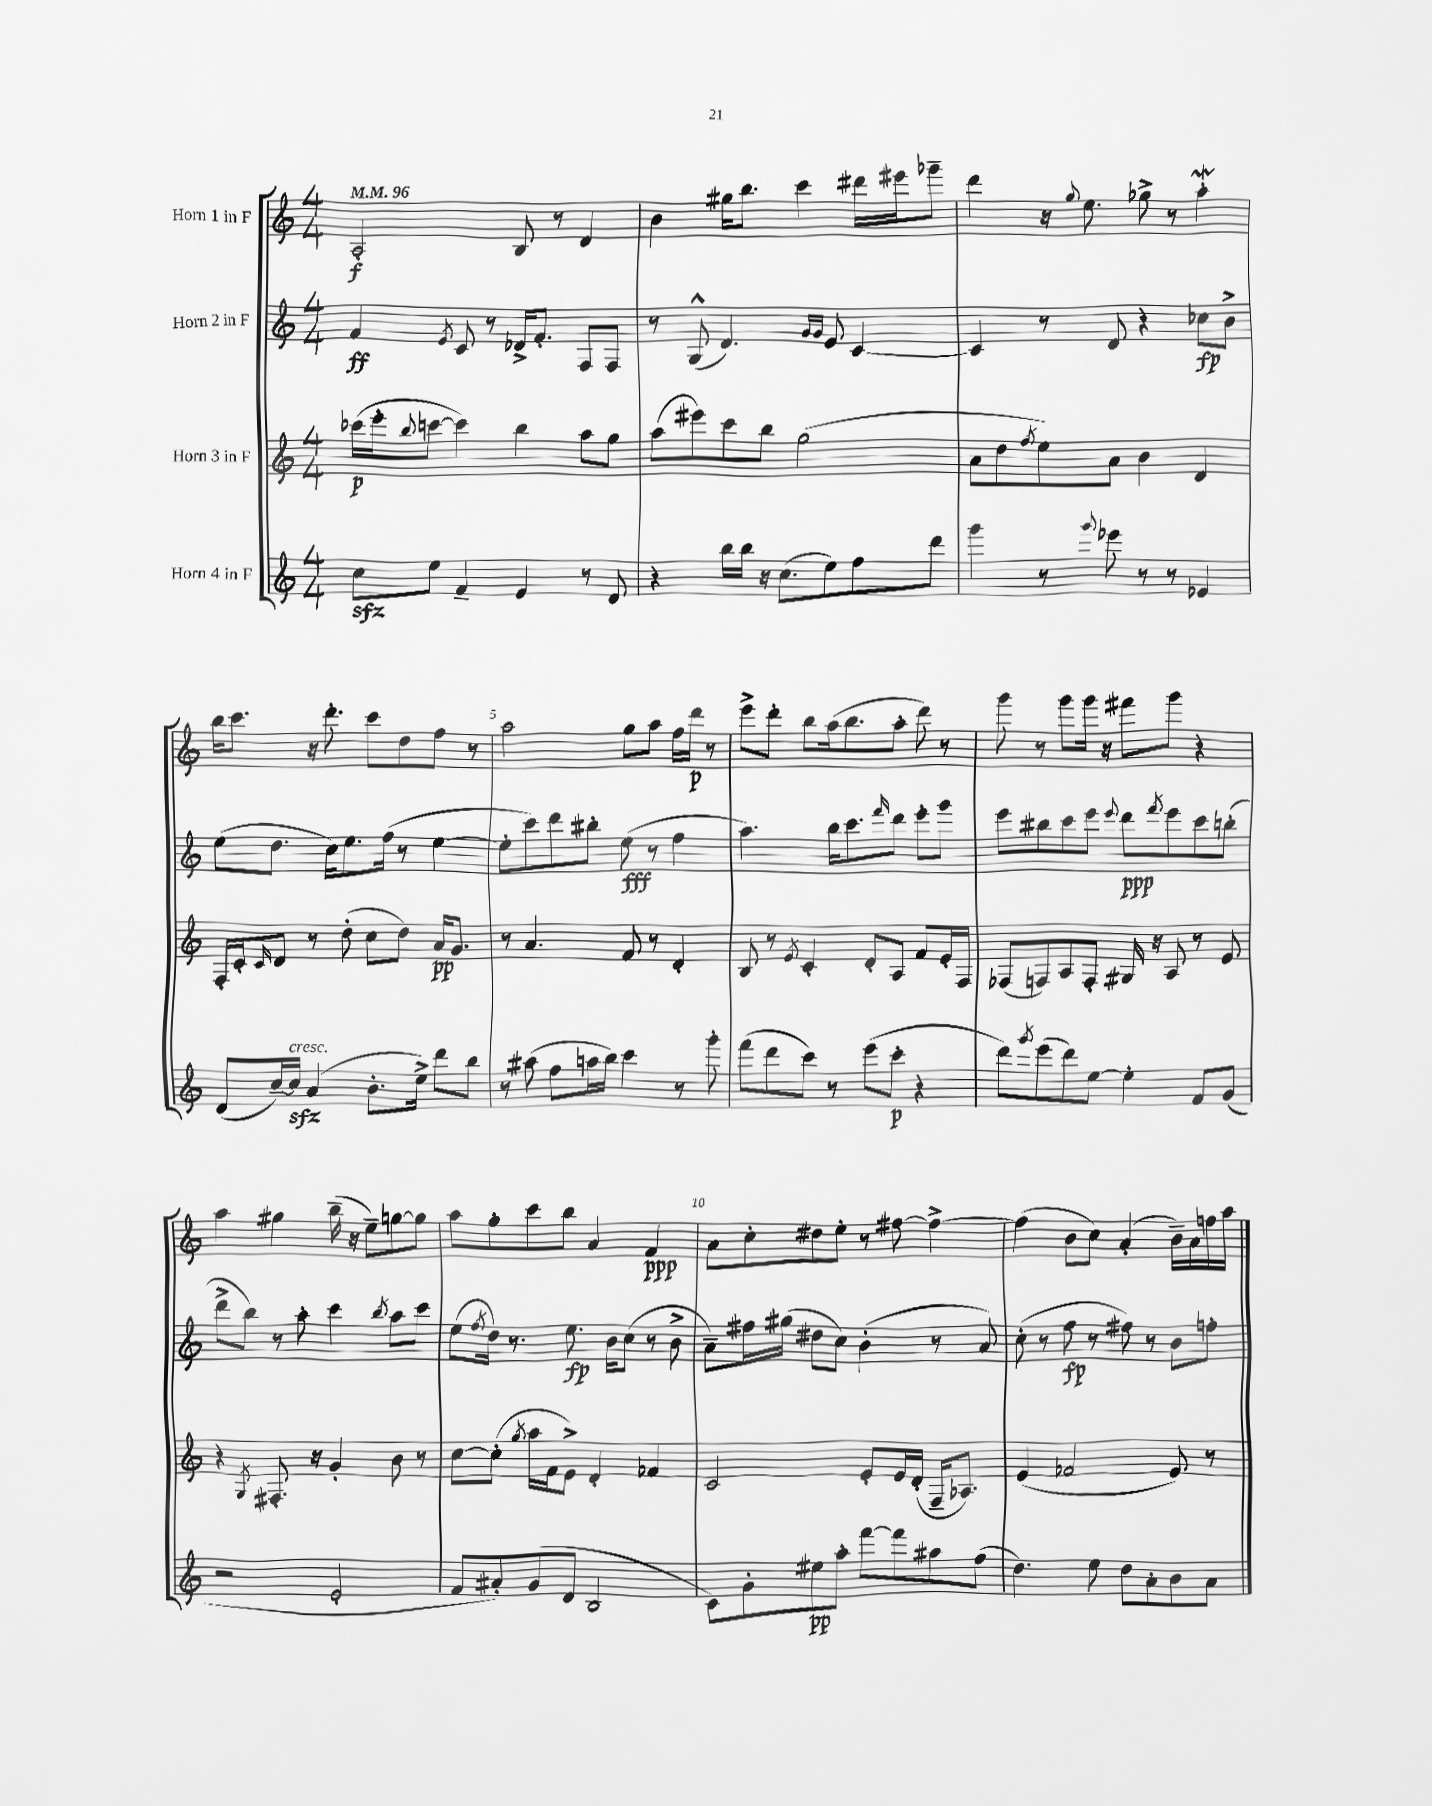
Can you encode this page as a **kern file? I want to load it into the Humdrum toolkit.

**kern	**kern	**kern	**kern
*staff4	*staff3	*staff2	*staff1
*clefG2	*clefG2	*clefG2	*clefG2
*k[]	*k[]	*k[]	*k[]
*M4/4	*M4/4	*M4/4	*M4/4
*MM96	*MM96	*MM96	*MM96
8cc\L	(16ccc-\LL	4f/	2A'/
.	16eee'\J	.	.
.	8qqbb/	.	.
8ee\J	[8ccc\J	.	.
.	.	8qe/	.
4f~/	4ccc\])	8c/	.
.	.	8r	.
4e/	4bb\	16d-^/LK	8B/
.	.	8.f'/J	.
.	.	.	8r
8r	8aa\L	8F/L	4d/
8d/	8gg\J	8F/J	.
=	=	=	=
4r	(8aa\L	8r	4b\
.	8eee#\)	(8G^^/	.
16bb\LL	8ccc\	4.d/)	16gg#\LK
16bb\JJ	.	.	8.bb\J
16r	8bb\J	.	.
(8.cc\L	.	.	.
.	(2gg\	.	4ccc\
.	.	16qqg/LL	.
.	.	16qqg/JJ	.
8ee\)	.	8e/	.
8ff\	.	[4c/	16ddd#\LL
.	.	.	16eee#\J
8ddd\J	.	.	8ggg-~\J
=	=	=	=
4ggg\	8a\L	4c/]	4ddd\
.	8dd\	.	.
.	8qff/	.	.
8r	8ee\)	8r	16r
.	.	.	8qqgg/
.	.	.	8.ee\
8qqggg/	.	.	.
8eee-\	8a\J	8d/	.
8r	4b\	4r	8gg-^\
8r	.	.	8r
4e-/	4d/	8cc-\L	4aa'\
.	.	8b^\J	.
=	=	=	=
(8d/L	16F'/LL	(8ee\L	16bb\LK
.	16c'/J	.	8.ccc\J
.	16qqc/	.	.
[16cc~/L)	8d/J	8.dd\J	.
16cc/]JJ	.	.	.
(4a/	8r	.	16r
.	.	16cc\LK)	8.ddd'\
.	(8dd'\	8.ee\	.
8.b'\L	8cc\L	.	8ccc\L
.	.	(16ff\Jk	.
.	8dd\J)	8r	8dd\
16ee^\Jk)	.	.	.
8ddd\L	16a/LK	[4ee\	8ff\J
.	8.g/J	.	.
8bb\J	.	.	8r
=	=	=	=
8r	8r	8ee'\]L	2aa\
(8aa#\	4.a/	8ccc\)	.
8ff\L	.	8ddd\	.
16aa\L	.	8bb#'\J	.
16bb\JJ)	.	.	.
4ccc\	8f/	(8ee\	8gg\L
.	8r	8r	8aa\J
8r	4d'/	4ff\	16ff\LL
.	.	.	16ddd\JJ
8ggg'\	.	.	8r
=	=	=	=
(8fff\L	8B/	4.aa\)	8eee^\L
8ddd\	8r	.	8ddd'\J
.	8qe/	.	.
8ccc\J)	4c'/	.	8bb\L
8r	.	16bb\LK	(16aa\k
.	.	8.ccc\	8.bb\
(8eee\L	8d'/L	.	.
.	.	16qqfff/	.
8ccc'\J	8A/J	8ddd\J	8aa'\J
4r	8f/L	8eee'\L	8ddd\)
.	16e'/L	8ggg\J	8r
.	16F/JJ	.	.
=	=	=	=
8ddd\L)	(8F-/L	8eee\L	8ggg\
8qggg/	.	.	.
(8eee\	8F/)	8bb#\	8r
8ddd\)	8A/	8ccc\	8ggg\L
[8ee\J	8F'/J	8eee\J	16ggg\Jk
.	.	.	16r
.	.	8qqeee/	.
4ee'\]	16G#/	8ddd\L	8fff#\L
.	16r	.	.
.	.	8qfff/	.
.	8A/	8eee\	8ggg\J
8f/L	8r	8ccc\	4r
(8g/J	8e/	(8bb'\J	.
=	=	=	=
2r	4r	8ddd^\L	4aa\
.	.	8bb\J)	.
.	8qG/	.	.
.	8.F#'/	8r	4gg#\
.	.	8aa'\	.
.	16r	.	.
2e'/	4g'/	4ccc\	(16bb~\
.	.	.	16r
.	.	.	8ee~\L)
.	.	8qbb/	.
.	8b\	8aa\L	[8gg\
.	8r	8ccc\J	8gg\]J
=	=	=	=
8f/L	[8cc\L	(8ee\L	8aa\L
.	.	8qff/	.
8a#'/)	(8cc'\]J	16dd\Jk)	8gg'\
.	.	8.r	.
.	8qgg/	.	.
(8g/	16aa\LL	.	8ccc\
.	16f\J	.	.
8d/J	8e^\J)	8.ee\	8bb\J
2B/	4d'/	.	4a/
.	.	16b\LK	.
.	.	(8cc\J	.
.	4f-/	8r	4f/
.	.	8b^\	.
=	=	=	=
8c\L)	2c/	8a~\L)	8a\L
8g'\	.	16ff#\L	8cc'\
.	.	(16gg#\JJ	.
8ee#\	.	8dd#\L	8dd#\
8aa'\J	.	8cc\J)	8ee'\J
[8fff\L	8e'/L	(4b'\	8r
8fff\]	16e/L	.	[8ff#\
.	(16d'/JJ	.	.
8aa#\	16F~/LK	8r	4ff#^\_
.	8.A-/J)	.	.
(8ff\J	.	8a/)	.
=	=	=	=
4.dd\)	(4e/	(8cc'\	(4ff#\]
.	.	8r	.
.	2f-/	8ff\	8b\L
8ee\	.	8r	8cc\J)
8dd\L	.	8ff#\)	(4a'/
8a'\	.	8r	.
8b\	8e/)	8b\L	16b~\LL)
.	.	.	16a\
8a\J	8r	8ff'\J	16ff\
.	.	.	16aa\JJ
==	==	==	==
*-	*-	*-	*-
